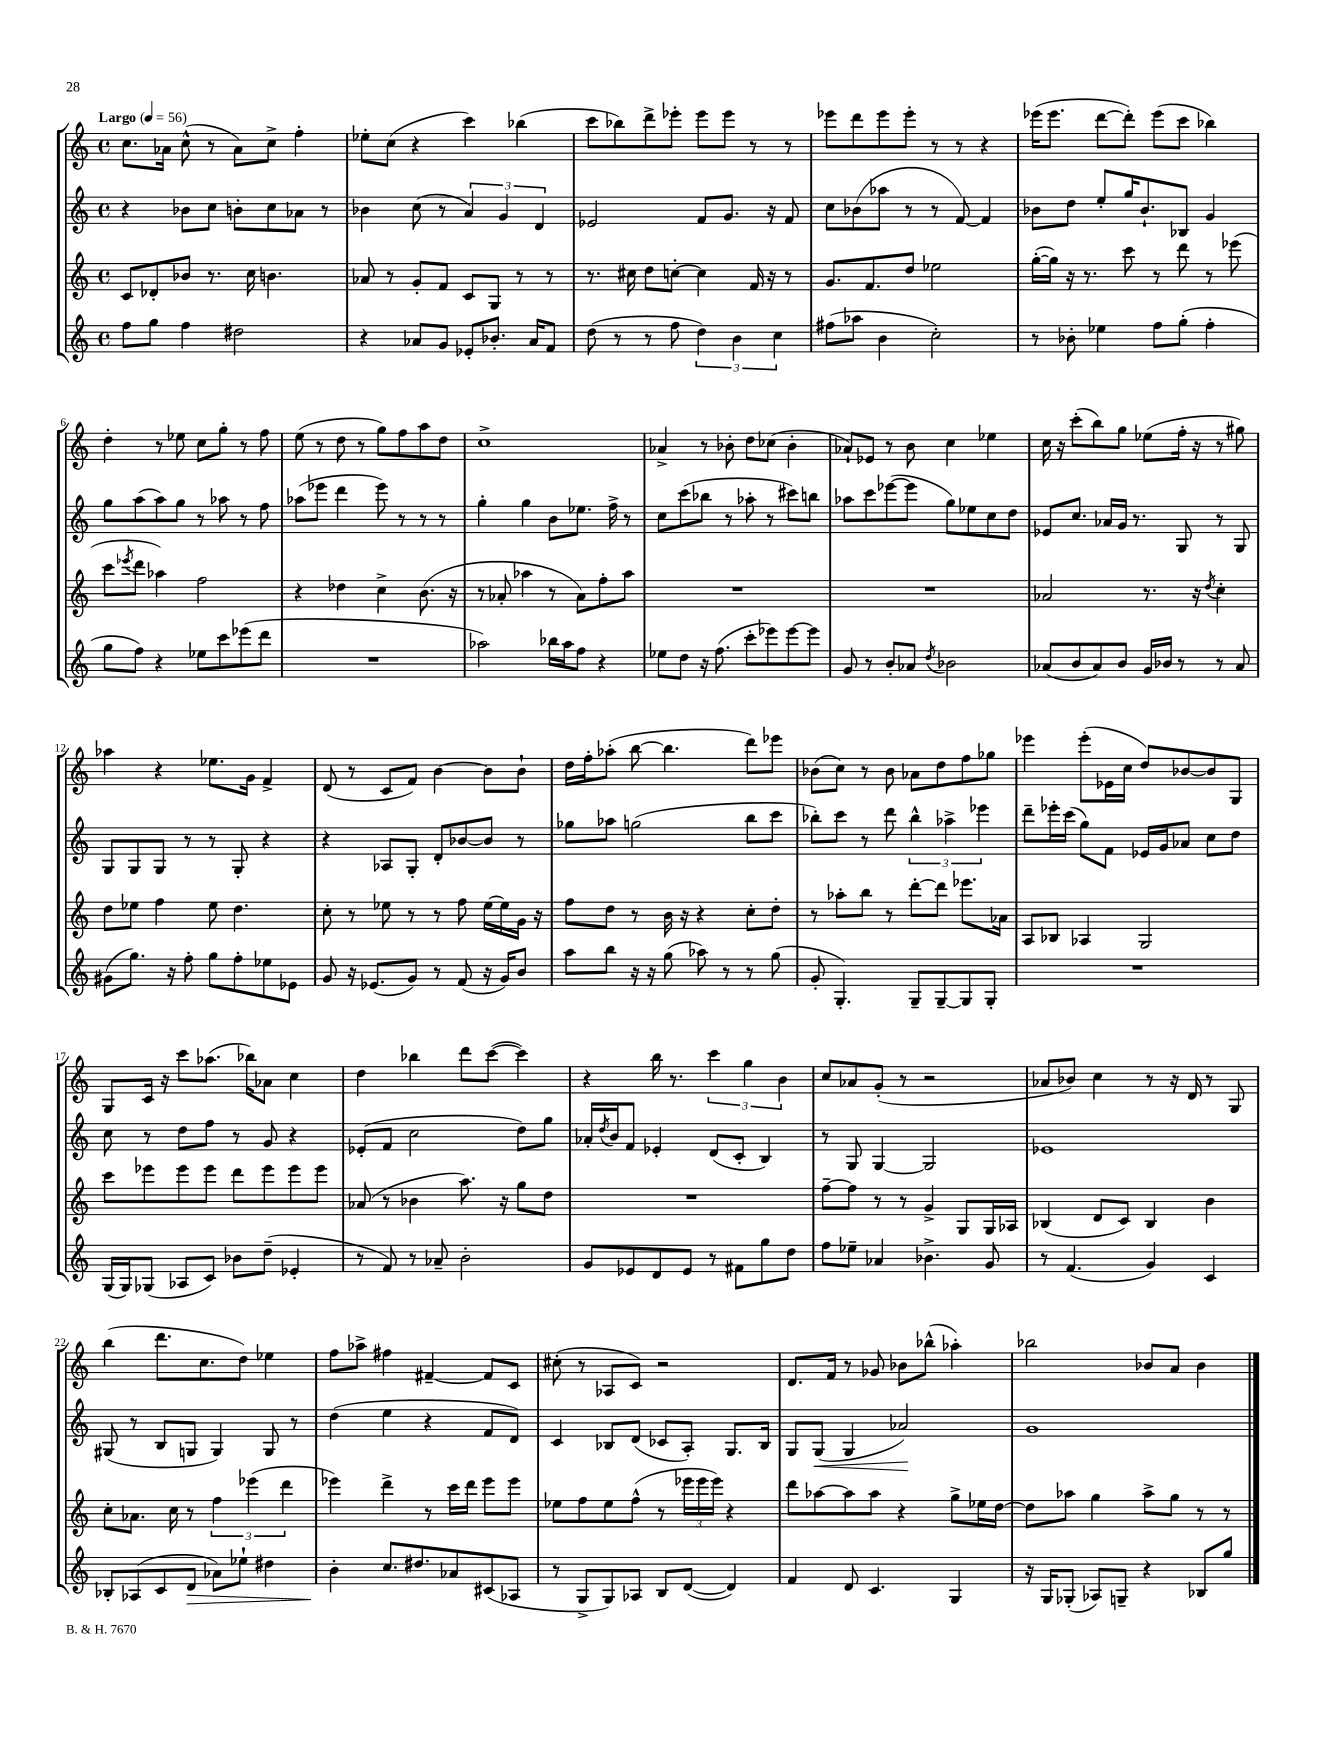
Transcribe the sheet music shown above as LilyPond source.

<<
\new StaffGroup <<
\new Staff = "s0" {
    \clef treble \key c \major \defaultTimeSignature \time 4/4 \tempo "Largo" 4 = 56
    c''8. aes'16 c''8-^( r8 aes'8) c''8-> f''4-. |
    ees''8-. c''8( r4 c'''4) bes''4( |
    c'''8 bes''8) d'''8-> ees'''8-. ees'''8 ees'''8 r8 r8 |
    ees'''8 d'''8 ees'''8 ees'''8-. r8 r8 r4 |
    ees'''16( ees'''8. d'''8~ d'''8-.) ees'''8( c'''8 bes''4) |
    d''4-. r8 ees''8 c''8 g''8-. r8 f''8 |
    e''8( r8 d''8 r8 g''8) f''8 a''8 d''8 |
    c''1-> |
    aes'4-> r8 bes'8-. d''8 ces''8( bes'4-. |
    aes'8-!) ees'8 r8 b'8 c''4 ees''4 |
    c''16 r16 c'''8-.( b''8) g''8 ees''8( f''16-. r16 r8 gis''8) |
    aes''4 r4 ees''8. g'16 f'4-> |
    d'8( r8 c'8 f'8) b'4~ b'8 b'8-! |
    d''16 f''16-. aes''8-.( b''8~ b''4. d'''8) ees'''8 |
    bes'8( c''8) r8 bes'8 aes'8 d''8 f''8 ges''8 |
    ees'''4 ees'''8-.( ees'16 c''16 d''8) bes'8~ bes'8 g8 |
    g8 c'16 r16 c'''8 aes''8.( bes''16) aes'8 c''4 |
    d''4 bes''4 d'''8 c'''8~( c'''4) |
    r4 b''16 r8. \tuplet 3/2 { c'''4 g''4 b'4 } |
    c''8 aes'8 g'8-.( r8 r2 |
    aes'8 bes'8) c''4 r8 r16 d'16 r8 g8 |
    b''4( d'''8. c''8. d''8) ees''4 |
    f''8 aes''8-> fis''4 fis'4~-- fis'8 c'8 |
    cis''8-.( r8 aes8 c'8) r2 |
    d'8. f'16 r8 ges'8 bes'8 bes''8-^( aes''4-.) |
    bes''2 bes'8 a'8 bes'4 \bar "|." |
}
\new Staff = "s1" {
    \clef treble \key c \major \defaultTimeSignature \time 4/4
    r4 bes'8 c''8 b'8-. c''8 aes'8 r8 |
    bes'4 c''8( r8 \tuplet 3/2 { a'4) g'4 d'4 } |
    ees'2 f'8 g'8. r16 f'8 |
    c''8 bes'8( aes''8 r8 r8 f'8~) f'4 |
    bes'8 d''8 e''8-. g''16 bes'8.-! bes8 g'4 |
    g''8 a''8( a''8) g''8 r8 aes''8 r8 f''8 |
    aes''8( ees'''8 d'''4 ees'''8) r8 r8 r8 |
    g''4-. g''4 b'8 ees''8. f''16-> r8 |
    c''8 c'''8( bes''8 r8 aes''8-. r8 cis'''8) b''8 |
    aes''8 c'''8 ees'''8~( ees'''8 g''8) ees''8 c''8 d''8 |
    ees'8 c''8. aes'16 g'16 r8. g8 r8 g8 |
    g8 g8 g8 r8 r8 g8-. r4 |
    r4 aes8 g8-. d'8-. bes'8~ bes'8 r8 |
    ges''8 aes''8 g''2( b''8 c'''8 |
    bes''8-.) c'''8 r8 d'''8 \tuplet 3/2 { bes''4-^ aes''4-> ees'''4 } |
    d'''8-- ees'''16-. c'''16( g''8) f'8 ees'16 g'16 aes'8 c''8 d''8 |
    c''8 r8 d''8 f''8 r8 g'8 r4 |
    ees'8-.( f'8 c''2 d''8) g''8 |
    aes'16-. \acciaccatura { d''8 } b'16 f'8 ees'4-. d'8( c'8-. b4) |
    r8 g8 g4~ g2 |
    ees'1 |
    gis8( r8 b8 g8 g4) g8 r8 |
    d''4( e''4 r4 f'8 d'8) |
    c'4 bes8 d'8( ces'8 a8-.) g8. bes16 |
    g8 g8\<( g4 aes'2\!) |
    g'1 \bar "|." |
}
\new Staff = "s2" {
    \clef treble \key c \major \defaultTimeSignature \time 4/4
    c'8 des'8-. bes'8 r8. c''16 b'4. |
    aes'8 r8 g'8-. f'8 c'8 g8 r8 r8 |
    r8. cis''16 d''8 c''8~-. c''4 f'16 r16 r8 |
    g'8. f'8. d''8 ees''2 |
    g''16~-.( g''16) r16 r8. c'''8 r8 d'''8 r8 ees'''8( |
    c'''8 \acciaccatura { ees'''8 } d'''8 aes''4) f''2 |
    r4 des''4 c''4-> b'8.( r16 |
    r8 aes'8-. aes''4 r8 aes'8) f''8-. aes''8 |
    R1 |
    R1 |
    aes'2 r8. r16 \acciaccatura { d''8 } c''4-. |
    d''8 ees''8 f''4 ees''8 d''4. |
    c''8-. r8 ees''8 r8 r8 f''8 ees''16~ ees''16 g'16 r16 |
    f''8 d''8 r8 b'16 r16 r4 c''8-. d''8-. |
    r8 aes''8-. b''8 r8 d'''8~-. d'''8 ees'''8. aes'16 |
    a8 bes8 aes4 g2 |
    c'''8 ees'''8 ees'''8 ees'''8 d'''8 ees'''8 ees'''8 ees'''8 |
    aes'8( r8 bes'4 a''8.) r16 g''8 d''8 |
    R1 |
    f''8~-- f''8 r8 r8 g'4-> g8 g16 aes16 |
    bes4( d'8 c'8) bes4 b'4 |
    c''8-. aes'8. c''16 r8 \tuplet 3/2 { f''4 ees'''4( d'''4 } |
    ees'''4) d'''4-> r8 c'''16 d'''16 ees'''8 ees'''8 |
    ees''8 f''8 ees''8 f''8-^( r8 \tuplet 3/2 { ees'''16 ees'''16 ees'''16) } r4 |
    d'''8 aes''8~ aes''8 aes''8 r4 g''8-> ees''16 d''16~ |
    d''8 aes''8 g''4 aes''8-> g''8 r8 r8 \bar "|." |
}
\new Staff = "s3" {
    \clef treble \key c \major \defaultTimeSignature \time 4/4
    f''8 g''8 f''4 dis''2 |
    r4 aes'8 g'8 ees'8-. bes'8.-. aes'16 f'8 |
    d''8( r8 r8 f''8 \tuplet 3/2 { d''4) b'4 c''4 } |
    fis''8( aes''8 b'4 c''2-.) |
    r8 bes'8-. ees''4 f''8 g''8-.( f''4-. |
    g''8 f''8) r4 ees''8 c'''8 ees'''8( d'''8 |
    R1 |
    aes''2) bes''16 aes''16 f''8 r4 |
    ees''8 d''8 r16 f''8.( c'''8-. ees'''8) ees'''8~ ees'''8 |
    g'8 r8 b'8-. aes'8 \acciaccatura { d''8 } bes'2 |
    aes'8( b'8 aes'8) b'8 g'16 bes'16 r8 r8 aes'8 |
    gis'8( g''8.) r16 f''8-. g''8 f''8-. ees''8 ees'8 |
    g'8 r16 ees'8.( g'8) r8 f'8( r16 g'16) b'8 |
    a''8 b''8 r16 r16 g''8( aes''8) r8 r8 g''8( |
    g'8-. g4.-.) g8-- g8~-- g8 g8-. |
    R1 |
    g16( g16) ges8( aes8 c'8) bes'8 d''8--( ees'4-. |
    r8 f'8) r8 aes'8-- b'2-. |
    g'8 ees'8 d'8 ees'8 r8 fis'8 g''8 d''8 |
    f''8 ees''8-- aes'4 bes'4.-> g'8 |
    r8 f'4.( g'4) c'4 |
    bes8-. aes8( c'8 d'8\> aes'8) ees''8-! dis''4 |
    b'4-.\! c''8. dis''8. aes'8 cis'8( aes8 |
    r8 g8-> g8) aes8 b8 d'8~( d'4) |
    f'4 d'8 c'4. g4 |
    r16 g16 ges8-.( aes8) g8-- r4 bes8 g''8 \bar "|." |
}
>>
>>
